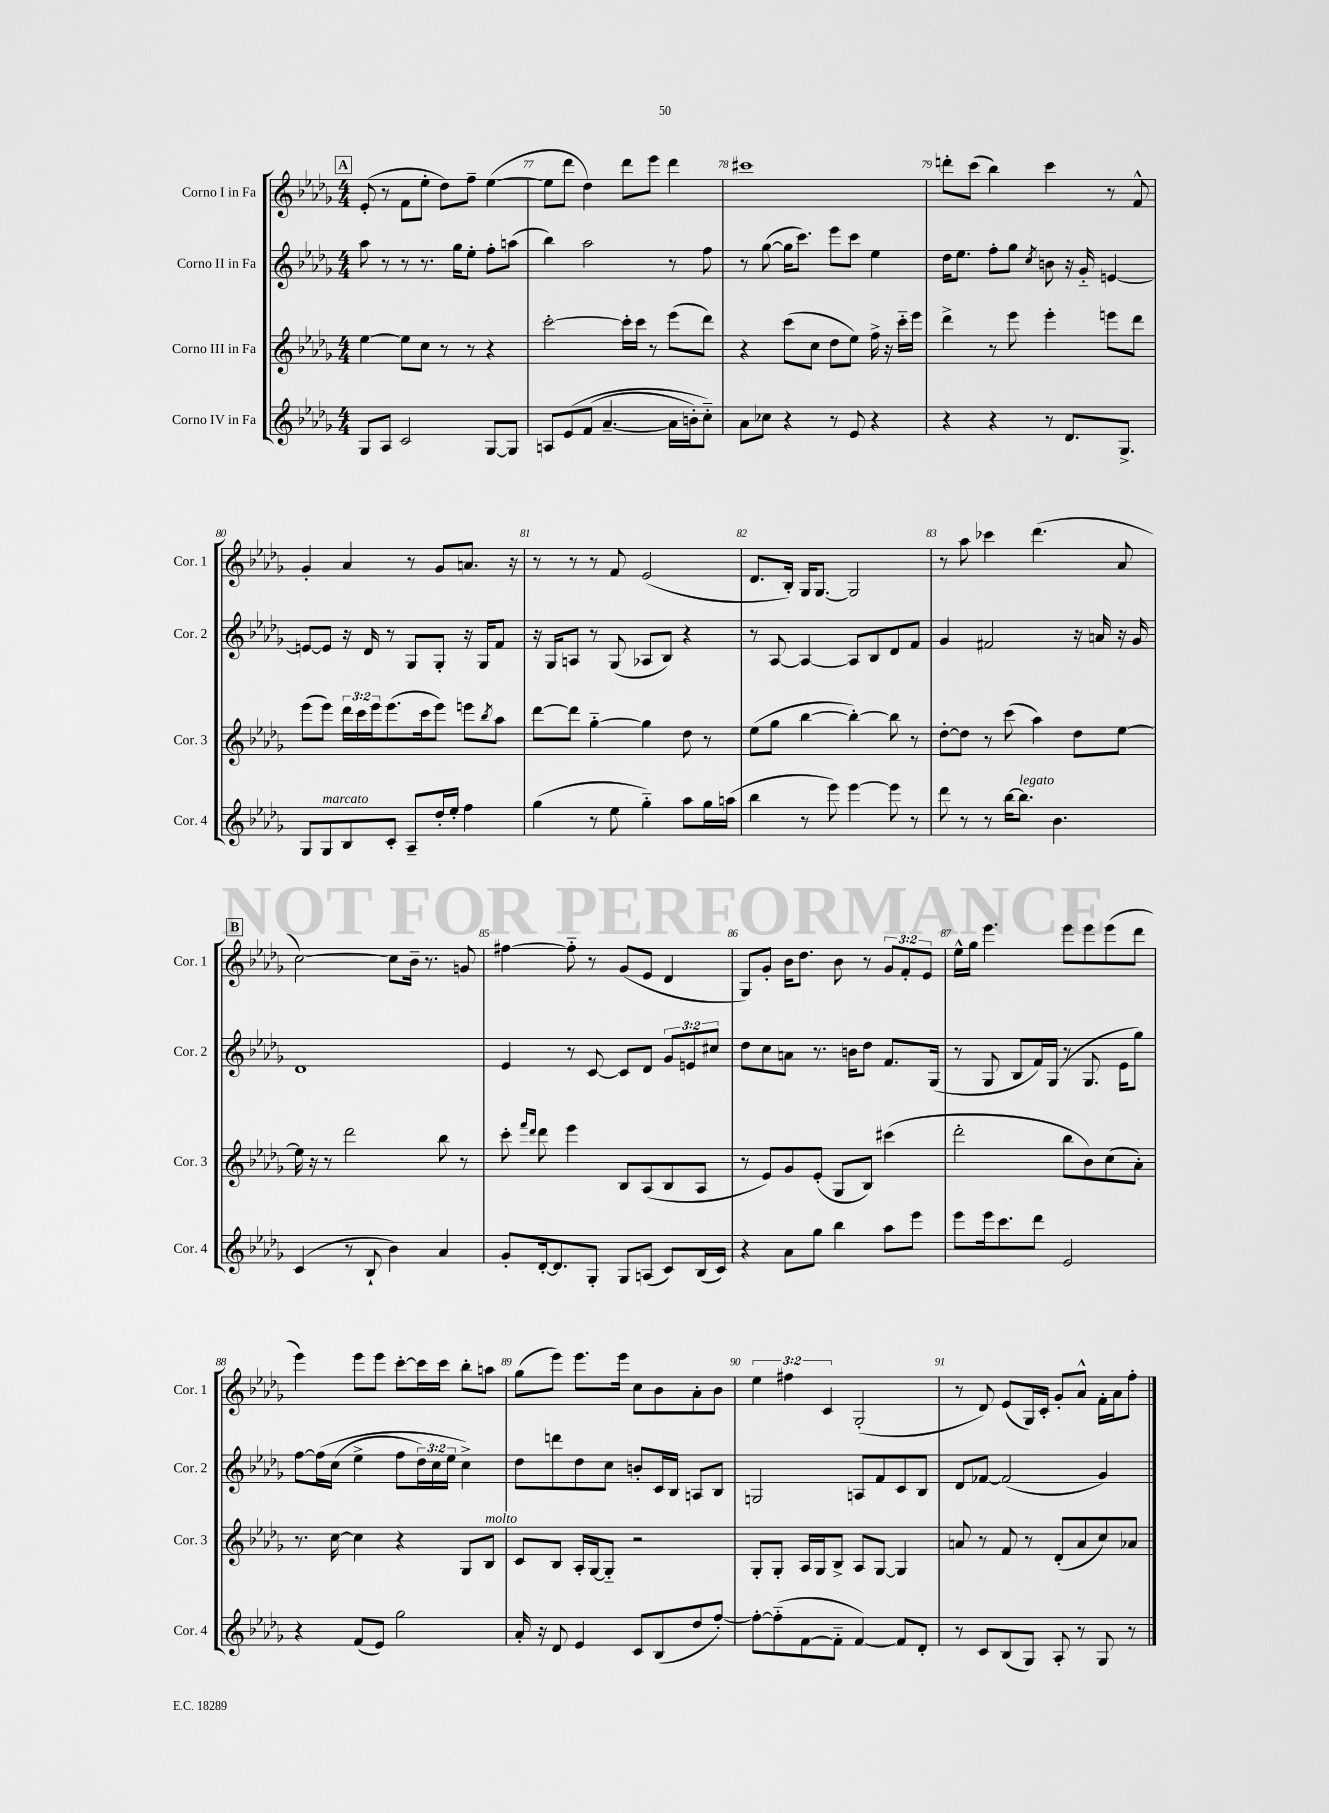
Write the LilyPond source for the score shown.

<<
\new StaffGroup <<
\new Staff = "s0" \with { instrumentName = "Corno I in Fa" shortInstrumentName = "Cor. 1" } {
    \clef treble \key des \major \numericTimeSignature \time 4/4 \override Staff.TupletNumber.text = #tuplet-number::calc-fraction-text
    \mark \markup { \box "A" } ees'8-.( r8 f'8 ees''8-. des''8) f''8-- ees''4~( |
    ees''8 des'''8 des''4) des'''8 ees'''8 des'''4 |
    cis'''1 |
    d'''8-. c'''8( bes''4) c'''4 r8 f'8-^ |
    ges'4-. aes'4 r8 ges'8 a'8. r16 |
    r8 r8 r8 f'8 ees'2( |
    des'8. bes16-.) ges16 ges8.~ ges2 |
    r8 aes''8 ces'''4 des'''4.( aes'8 |
    \mark \markup { \box "B" } c''2~) c''8 bes'16-- r8. g'8 |
    fis''4~ fis''8-_ r8 ges'8( ees'8 des'4 |
    ges8) ges'8-. bes'16 des''8. bes'8 r8 \tuplet 3/2 { ges'8 f'8-. ees'8 } |
    ees''16-^ ges''16 ees'''4. ees'''8 ees'''8 ees'''8( des'''8 |
    ees'''4) ees'''8 ees'''8 c'''8~-. c'''16 c'''16 bes''8-. a''8 |
    ges''8( ees'''8) ees'''8. ees'''16 c''8 bes'8 aes'8-. bes'8 |
    \tuplet 3/2 { ees''4 fis''4 c'4 } ges2-.( |
    r8 des'8) ees'8( ges16) c'16-. ges'8-. aes'8-^ f'16-. aes'16 f''8-. \bar "|." |
}
\new Staff = "s1" \with { instrumentName = "Corno II in Fa" shortInstrumentName = "Cor. 2" } {
    \clef treble \key des \major \numericTimeSignature \time 4/4 \override Staff.TupletNumber.text = #tuplet-number::calc-fraction-text
    \mark \markup { \box "A" } aes''8 r8 r8 r8. ges''16 ees''8-. f''8-. a''8( |
    bes''4) aes''2 r8 f''8 |
    r8 ges''8~( ges''16 c'''8.) ees'''8 c'''8 ees''4 |
    des''16 ees''8. f''8-. ges''8 \acciaccatura { c''8 } b'8 r16 ges'16-_ e'4~ |
    e'8~ e'8 r16 des'16 r8 ges8 ges8-. r16 ges16 f'8 |
    r16 ges16 a8 r8 ges8( aes8 bes8) r4 |
    r8 aes8~ aes4~ aes8 bes8 des'8 f'8 |
    ges'4 fis'2 r16 a'16 r16 ges'16 |
    \mark \markup { \box "B" } des'1 |
    ees'4 r8 c'8~ c'8 des'8 \tuplet 3/2 { ges'8 e'8 cis''8 } |
    des''8 c''8 a'8 r8. b'16 des''8 f'8. ges16( |
    r8 ges8 bes8 f'16) ges16( r8 ges8. ees'16 ges''8) |
    f''8~ f''16\( c''16( ees''4-> f''8 \tuplet 3/2 { des''16) c''16 ees''16 } c''4->\) |
    des''8 d'''8 des''8 c''8 b'8-. c'16 bes16 a8 bes8 |
    g2 a8 f'8 c'8 bes8 |
    des'8 fes'8~ fes'2( ges'4) \bar "|." |
}
\new Staff = "s2" \with { instrumentName = "Corno III in Fa" shortInstrumentName = "Cor. 3" } {
    \clef treble \key des \major \numericTimeSignature \time 4/4 \override Staff.TupletNumber.text = #tuplet-number::calc-fraction-text
    \mark \markup { \box "A" } ees''4~ ees''8 c''8 r8 r8 r4 |
    c'''2~-. c'''16-. c'''16 r8 ees'''8( des'''8) |
    r4 c'''8( c''8 des''8 ees''8) f''16-> r16 c'''16-_ ees'''16 |
    des'''4-> r8 ees'''8 ees'''4-. e'''8 des'''8 |
    ees'''8( ees'''8) \tuplet 3/2 { des'''16 c'''16 ees'''16 } ees'''8.( c'''16 ees'''8) e'''8 \acciaccatura { bes''8 } aes''8 |
    des'''8~ des'''8 ges''4~-_ ges''4 des''8 r8 |
    ees''8( ges''8 bes''4~ bes''4~-.) bes''8 r8 |
    des''8~-. des''8 r8 c'''8( aes''4) des''8 ees''8~ |
    \mark \markup { \box "B" } ees''16 r16 r8 des'''2 bes''8 r8 |
    c'''8-. \grace { f'''16 des'''16 } des'''8 ees'''4 bes8 aes8( bes8 aes8 |
    r8 ees'8) ges'8 ees'8-.( ges8 bes8) cis'''4( |
    des'''2-. bes''8 bes'8) c''8( aes'8-.) |
    r8. c''16~ c''4 r4 ges8 bes8^\markup { \italic "molto" } |
    c'8 bes8 aes16-. ges16~ ges8-_ r2 |
    ges8-. ges8-. aes16 ges16 bes8-> aes8 ges8~ ges4 |
    a'8 r8 f'8 r8 des'8-.( a'8 c''8) aes'8 \bar "|." |
}
\new Staff = "s3" \with { instrumentName = "Corno IV in Fa" shortInstrumentName = "Cor. 4" } {
    \clef treble \key des \major \numericTimeSignature \time 4/4
    \mark \markup { \box "A" } ges8 aes8 c'2 ges8~ ges8 |
    a8 ees'8\( f'8( aes'4.~-- aes'16 b'16-.) c''8-_\) |
    aes'8 ces''8 r4 r8 ees'8 r4 |
    r4 r4 r8 des'8. ges8.-> |
    ges8 ges8^\markup { \italic "marcato" } bes8 c'8-. aes8-- des''16-. ees''16-. f''4 |
    ges''4( r8 ees''8 ges''4-_) aes''8 ges''16 a''16( |
    bes''4 r8 ees'''8) ees'''4~ ees'''8 r8 |
    des'''8 r8 r8 bes''16~ bes''8.^\markup { \italic "legato" } bes'4. |
    \mark \markup { \box "B" } c'4( r8 bes8-! bes'4) aes'4 |
    ges'8-. des'16~-. des'8. ges8-. ges8 a8( c'8) bes16( c'16) |
    r4 aes'8 ges''8 bes''4 aes''8 ees'''8 |
    ees'''8 ees'''16 c'''8. des'''8 ees'2 |
    r4 f'8( ees'8) ges''2 |
    aes'16-. r16 des'8 ees'4 c'8 bes8( des''8 f''8~-.) |
    f''8~-. f''8-_( f'8~ f'8-_ f'4~) f'8 des'8-. |
    r8 c'8 bes8( ges8) aes8-. r8 ges8 r8 \bar "|." |
}
>>
>>
\layout { \context { \Score currentBarNumber = #76 \override BarNumber.break-visibility = ##(#f #t #t) barNumberVisibility = #all-bar-numbers-visible } }
